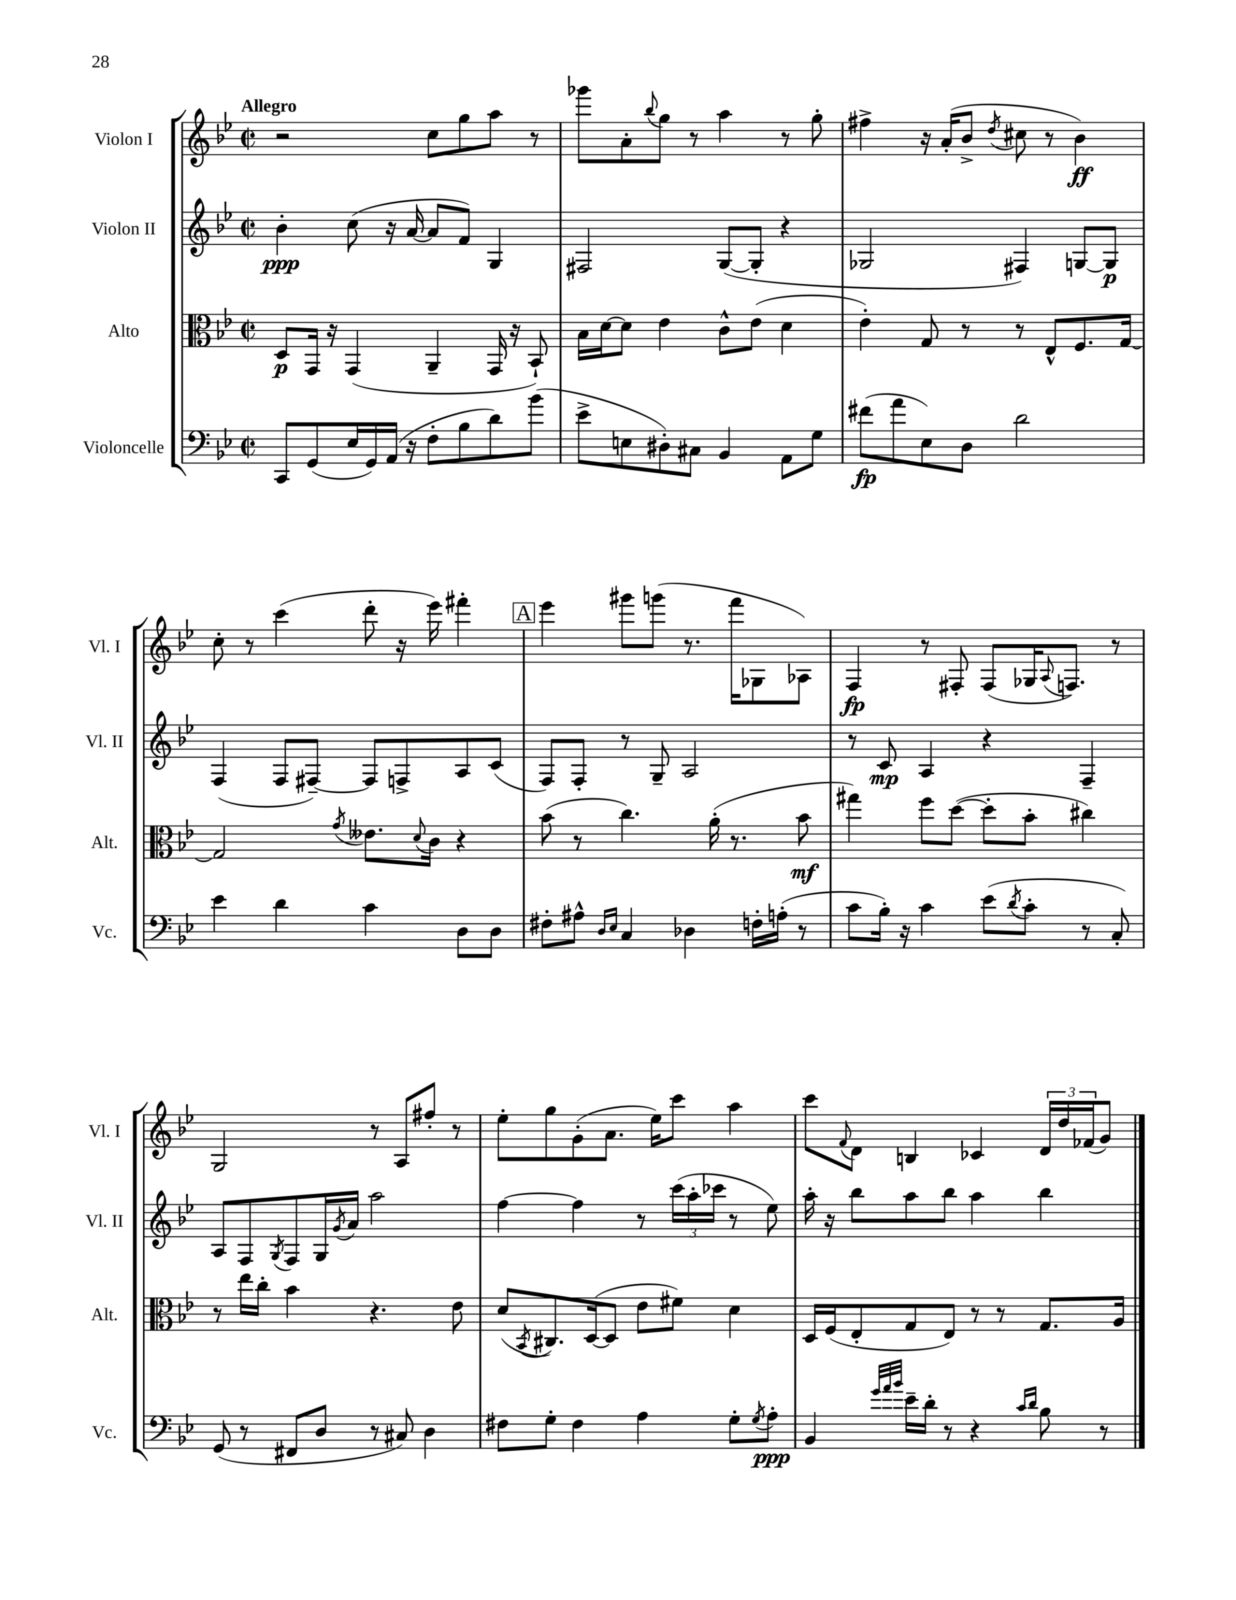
<<
\new StaffGroup <<
\new Staff = "s0" \with { instrumentName = "Violon I" shortInstrumentName = "Vl. I" } {
    \clef treble \key bes \major \defaultTimeSignature \time 2/2 \tempo "Allegro"
    r2 c''8 g''8 a''8 r8 |
    ges'''8 a'8-. \appoggiatura { bes''8 } g''8 r8 a''4 r8 g''8-. |
    fis''4-> r16 a'16-.( bes'8-> \acciaccatura { d''8 } cis''8 r8 bes'4\ff) |
    c''8-. r8 c'''4( d'''8-. r16 ees'''16) fis'''4-. |
    \mark \markup { \box "A" } ees'''4 gis'''8 g'''8( r8. f'''16 ges8 aes8) |
    f4\fp r8 fis8-. fis8( ges16 \appoggiatura { a8 } f8.) r8 |
    g2 r8 a8 fis''8-. r8 |
    ees''8-. g''8 g'8-.( a'8. ees''16) c'''8 a''4 |
    c'''8 \appoggiatura { f'8 } d'8 b4 ces'4 \tuplet 3/2 { d'16 d''16 fes'16( } g'8) \bar "|." |
}
\new Staff = "s1" \with { instrumentName = "Violon II" shortInstrumentName = "Vl. II" } {
    \clef treble \key bes \major \defaultTimeSignature \time 2/2
    bes'4-.\ppp c''8( r16 a'16~ a'8 f'8) g4 |
    fis2 g8~( g8-. r4 |
    ges2 fis4) g8~ g8\p |
    f4( f8 fis8~--) fis8 f8-> a8 c'8( |
    \mark \markup { \box "A" } f8) f8-. r8 g8-- a2 |
    r8 c'8\mp a4 r4 f4-- |
    a8 f8 \acciaccatura { g8 } f8 g16 \acciaccatura { g'8 } a'16 a''2 |
    f''4~ f''4 r8 \tuplet 3/2 { c'''16( a''16-. ces'''16 } r8 ees''8) |
    a''16-. r16 bes''8 a''8 bes''8 a''4 bes''4 \bar "|." |
}
\new Staff = "s2" \with { instrumentName = "Alto" shortInstrumentName = "Alt." } {
    \clef alto \key bes \major \defaultTimeSignature \time 2/2
    d8\p g,16 r16 g,4( a,4-- g,16 r16 bes,8-!) |
    bes16 d'16~ d'8 ees'4 c'8-^ ees'8( d'4 |
    ees'4-.) g8 r8 r8 ees8-^ f8. g16~ |
    g2 \acciaccatura { g'8 } eeses'8. \appoggiatura { d'8 } c'16 r4 |
    \mark \markup { \box "A" } bes'8( r8 c''4.) a'16-.( r8. bes'8\mf |
    gis''4) f''8 d''8~( d''8-. bes'8-. cis''4) |
    r8 ees''16 c''16-. bes'4 r4. ees'8 |
    d'8( \acciaccatura { bes,8 } cis8.) d16~( d8 ees'8 fis'8) d'4 |
    d16 f16( ees8-. g8 ees8) r8 r8 g8. a16 \bar "|." |
}
\new Staff = "s3" \with { instrumentName = "Violoncelle" shortInstrumentName = "Vc." } {
    \clef bass \key bes \major \defaultTimeSignature \time 2/2
    c,8 g,8( ees16 g,16) a,16( r16 f8-. bes8 d'8) bes'8( |
    ees'8-> e8 dis8-.) cis8 bes,4 a,8 g8 |
    fis'8\fp( a'8 ees8) d8 d'2 |
    ees'4 d'4 c'4 d8 d8 |
    \mark \markup { \box "A" } fis8-. ais8-^ \grace { d16 ees16 } c4 des4 f16-. a16-.( r8 |
    c'8 bes16-.) r16 c'4 ees'8( \acciaccatura { d'8 } c'8-. r8 c8-.) |
    g,8( r8 fis,8 d8 r8 cis8) d4 |
    fis8 g8-. fis4 a4 g8-. \acciaccatura { g8 } a8-.\ppp |
    bes,4 \grace { g'32 a'32 bes'32 } ees'16-- d'16-. r8 r4 \grace { c'16 d'16 } bes8 r8 \bar "|." |
}
>>
>>
\layout { \context { \Score \remove "Bar_number_engraver" } }
